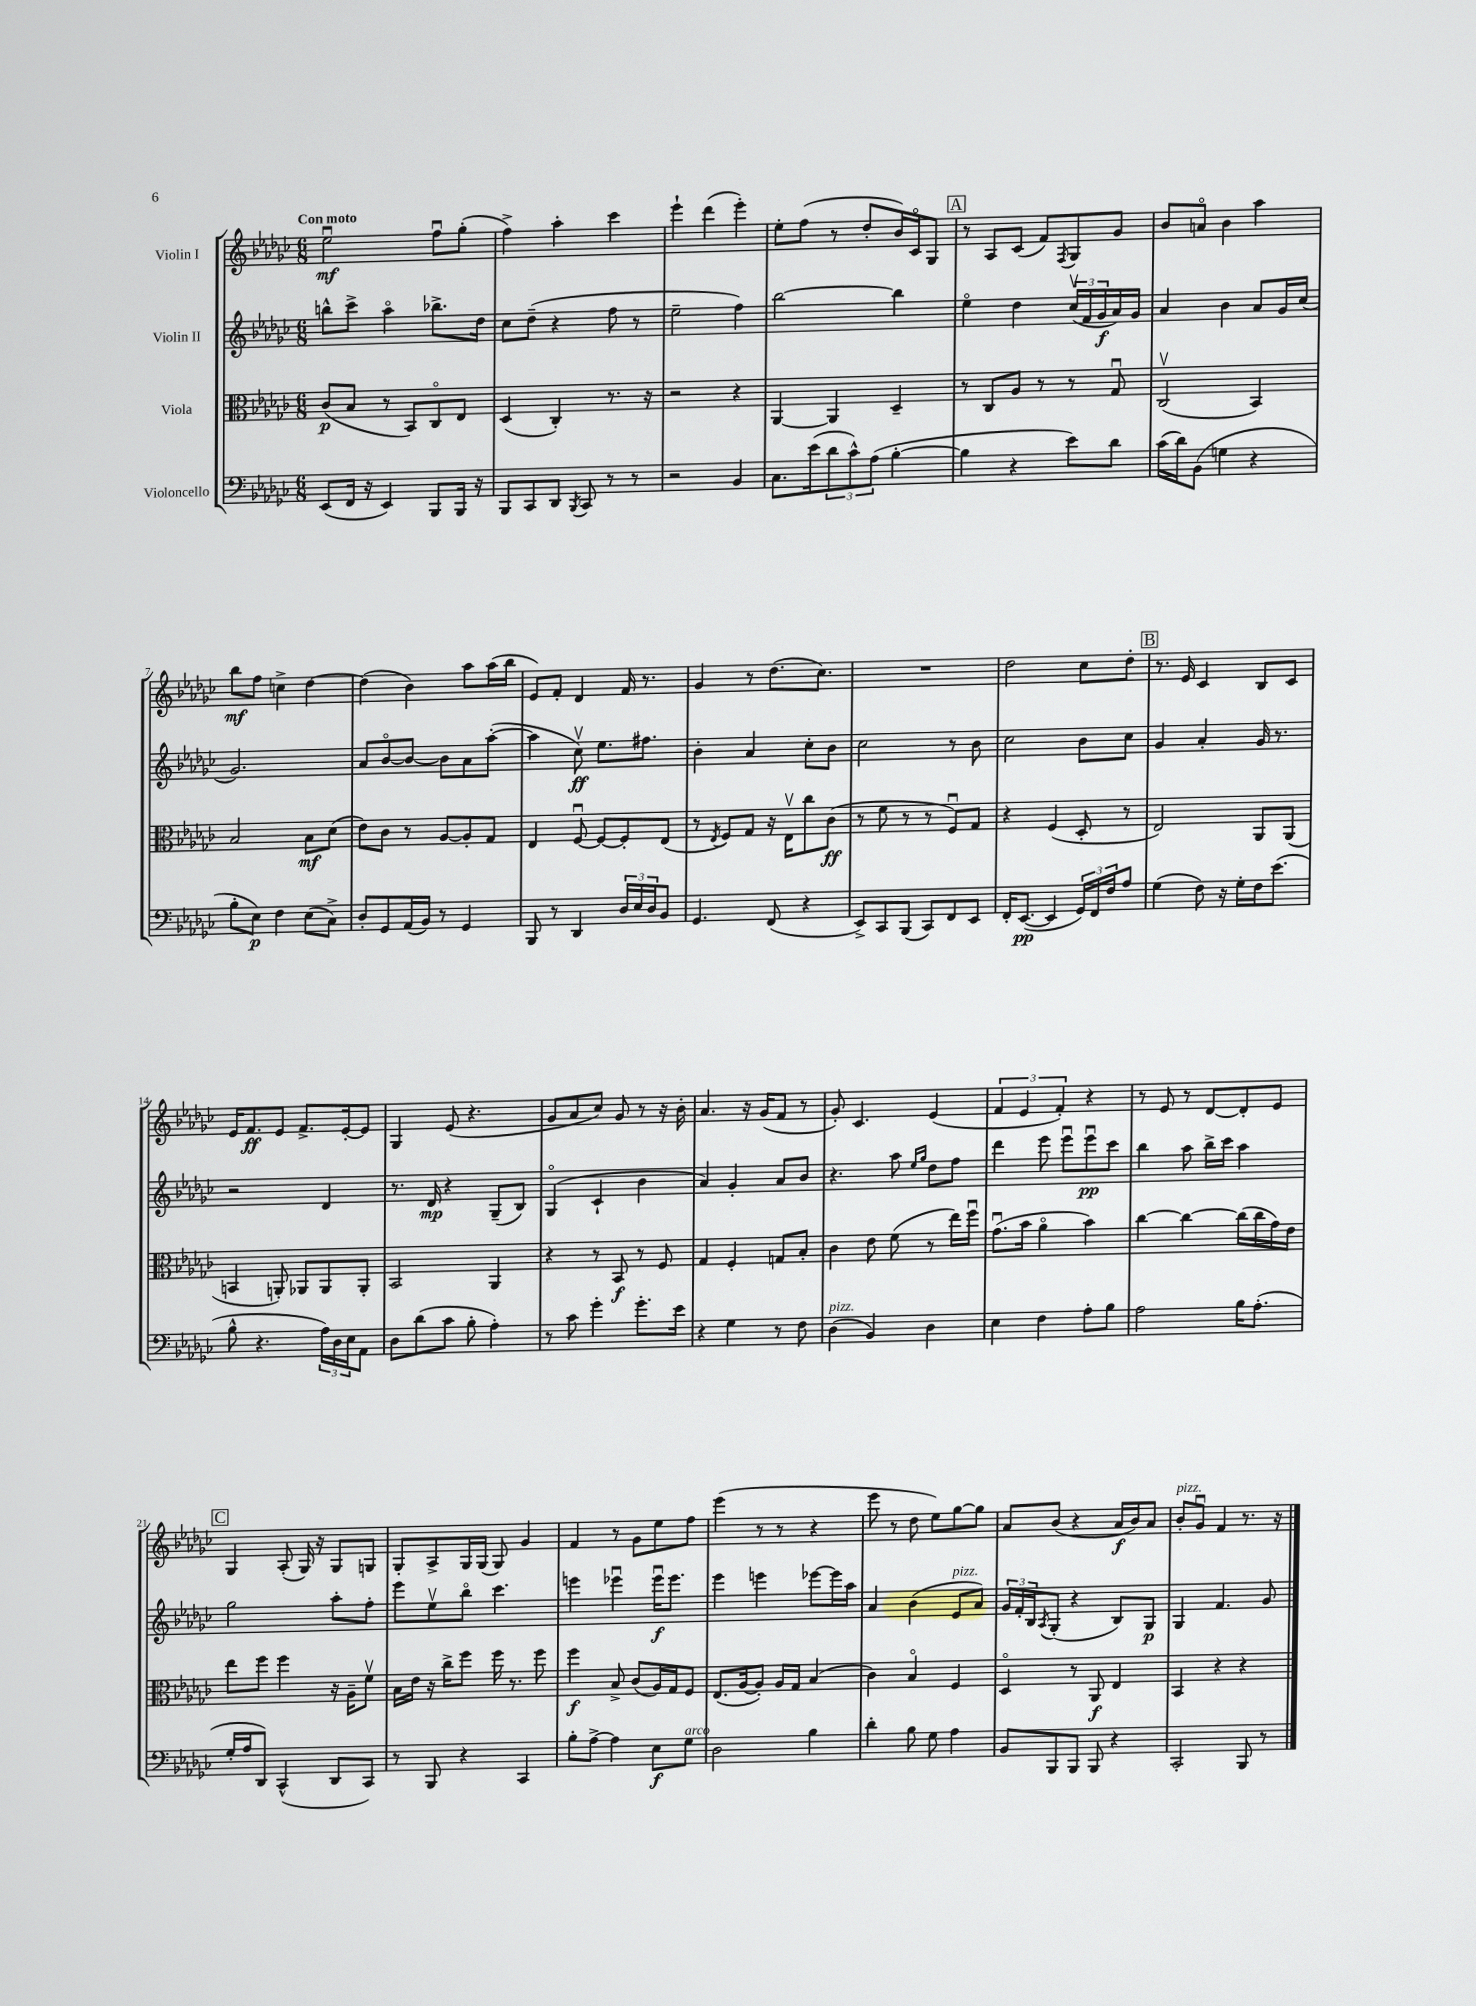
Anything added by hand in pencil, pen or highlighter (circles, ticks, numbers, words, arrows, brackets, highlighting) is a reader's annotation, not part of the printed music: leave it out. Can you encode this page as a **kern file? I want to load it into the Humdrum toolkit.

**kern	**dynam	**kern	**dynam	**kern	**dynam	**kern	**dynam
*part4	*part4	*part3	*part3	*part2	*part2	*part1	*part1
*staff4	*staff4	*staff3	*staff3	*staff2	*staff2	*staff1	*staff1
*I"Violoncello	*	*I"Viola	*	*I"Violin II	*	*I"Violin I	*
*clefF4	*	*clefC3	*	*clefG2	*	*clefG2	*
*k[b-e-a-d-g-c-]	*	*k[b-e-a-d-g-c-]	*	*k[b-e-a-d-g-c-]	*	*k[b-e-a-d-g-c-]	*
*M6/8	*	*M6/8	*	*M6/8	*	*M6/8	*
=1	=1	=1	=1	=1	=1	=1	=1
!	!	!	!	!	!	!LO:TX:a:B:t=Con moto	!
(8EE-/L	.	(8c-/L	p	8bbn^^\L	.	2ee-u\	mf
16FF/Jk	.	8B-/J	.	8ccc-^\J	.	.	.
16r	.	.	.	.	.	.	.
4EE-/)	.	8r	.	4aa-\	.	.	.
.	.	8BB-/L)	.	.	.	.	.
8BBB-/L	.	8C-/	.	8.bb-X^\L	.	8ffu\L	.
16BBB-/Jk	.	8E-/J	.	.	.	(8gg-'\J	.
16r	.	.	.	16dd-\Jk	.	.	.
=2	=2	=2	=2	=2	=2	=2	=2
8BBB-/L	.	(4D-/	.	8cc-\L	.	4ff^\)	.
8CC-/	.	.	.	(8dd-~\J	.	.	.
8DD-/J	.	4C-'/)	.	4r	.	4aa-'\	.
8qBBB-/	.	.	.	.	.	.	.
8CC-/	.	.	.	.	.	.	.
8r	.	8.r	.	8ff\	.	4ccc-\	.
8r	.	.	.	8r	.	.	.
.	.	16r	.	.	.	.	.
=3	=3	=3	=3	=3	=3	=3	=3
2r	.	2r	.	2ee-~\	.	4eee-`\	.
.	.	.	.	.	.	(4ddd-\	.
4BB-/	.	4r	.	4ff\)	.	4eee-'\)	.
=4	=4	=4	=4	=4	=4	=4	=4
8.C-\L	.	[4AA-/	.	[2bb-\	.	8ee-'\L	.
.	.	.	.	.	.	(8ff\J	.
(16e-\k	.	.	.	.	.	.	.
12d-\	.	4AA-/]	.	.	.	8r	.
12c-^^\)	.	.	.	.	.	.	.
.	.	.	.	.	.	8dd-'/L	.
(12A-\J	.	.	.	.	.	.	.
[4B-'\	.	4D-~/	.	4bb-\]	.	16b-/L)	.
.	.	.	.	.	.	16c-/J	.
.	.	.	.	.	.	8G-/J	.
!!LO:REH:place=s1:t=A
=5	=5	=5	=5	=5	=5	=5	=5
4B-\]	.	8r	.	4ee-\	.	8r	.
.	.	8C-/L	.	.	.	8A-/L	.
4r	.	8A-/J	.	4dd-\	.	(8c-/J	.
.	.	8r	.	.	.	8f/L)	.
.	.	.	.	.	.	8qF/	.
8e-\L)	.	8r	.	(24cc-v/LL	.	8G-/	.
.	.	.	.	24f/	.	.	.
.	.	.	.	24g-/	f	.	.
8d-\J	.	8G-u/	.	16a-/)	.	8g-/J	.
.	.	.	.	16g-/JJ	.	.	.
=6	=6	=6	=6	=6	=6	=6	=6
(16c-\LL	.	(2C-v/	.	4a-/	.	8b-/L	.
16d-\J)	.	.	.	.	.	.	.
(8BB-\J	.	.	.	.	.	8an/J	.
4Gn\	.	.	.	4b-\	.	4b-\	.
4r	.	4BB-/)	.	8a-/L	.	4aa-\	.
.	.	.	.	16g-/L	.	.	.
.	.	.	.	(16cc-/JJ	.	.	.
!!LO:LB:g=z
=7	=7	=7	=7	=7	=7	=7	=7
8B-'\L	.	2B-/	.	2.g-/)	.	8bb-\L	mf
8E-\J)	p	.	.	.	.	8ff\J	.
4F\	.	.	.	.	.	4ccn^\	.
(8E-\L	.	8B-\L	mf	.	.	[4dd-\	.
8C-^\J)	.	(8d-\J	.	.	.	.	.
=8	=8	=8	=8	=8	=8	=8	=8
8D-'/L	.	8e-\L)	.	8a-/L	.	(4dd-\]	.
8GG-/	.	8c-\J	.	[8b-/	.	.	.
(16AA-/L	.	8r	.	8b-/J_	.	4b-\)	.
16BB-/JJ)	.	.	.	.	.	.	.
8r	.	[8A-/L	.	8b-\L]	.	.	.
4GG-/	.	8A-'/]	.	8a-\	.	8aa-\L	.
.	.	8G-/J	.	([8aa-'\J	.	(16aa-\L	.
.	.	.	.	.	.	16bb-\JJ	.
=9	=9	=9	=9	=9	=9	=9	=9
8BBB-/	.	4E-/	.	4aa-\]	.	8e-/L)	.
8r	.	.	.	.	.	8f'/J	.
4DD-/	.	[8Fu/	.	8cc-v\)	ff	4d-/	.
.	.	8F/L_	.	8.ee-\L	.	.	.
24D-/LL	.	8F'/]	.	.	.	16f/	.
24E-/	.	.	.	.	.	.	.
.	.	.	.	8.ff#X\J	.	8.r	.
24D-/J	.	.	.	.	.	.	.
8BB-/J	.	(8E-/J	.	.	.	.	.
=10	=10	=10	=10	=10	=10	=10	=10
4.GG-/	.	8r	.	4b-'\	.	4g-/	.
.	.	8qE-/	.	.	.	.	.
.	.	8F/L)	.	.	.	.	.
.	.	8G-/J	.	4a-/	.	8r	.
(8FF/	.	16r	.	.	.	(8.dd-\L	.
.	.	16E-v\KL	.	.	.	.	.
4r	.	8cc-\	.	8cc-'\L	.	.	.
.	.	.	.	.	.	8.cc-\J)	.
.	.	(8c-\J	ff	8b-\J	.	.	.
=11	=11	=11	=11	=11	=11	=11	=11
8EE-^/L)	.	8r	.	2cc-\	.	2.r	.
8CC-/	.	8f\	.	.	.	.	.
(8BBB-/J	.	8r	.	.	.	.	.
8CC-/L)	.	8r	.	.	.	.	.
8FF/	.	8Fu/L)	.	8r	.	.	.
8EE-/J	.	8G-/J	.	8b-\	.	.	.
=12	=12	=12	=12	=12	=12	=12	=12
16FF'/KL	.	4r	.	2cc-\	.	2dd-\	.
([8.EE-/J	pp	.	.	.	.	.	.
4EE-/]	.	(4F/	.	.	.	.	.
24GG-/LL)	.	8D-'/	.	8b-\L	.	8cc-\L	.
24FF/	.	.	.	.	.	.	.
24F/J	.	.	.	.	.	.	.
8A-/J	.	8r	.	8cc-\J	.	8dd-'\J	.
!!LO:REH:place=s1:t=B
=13	=13	=13	=13	=13	=13	=13	=13
(4G-\	.	2E-/)	.	4g-/	.	8.r	.
.	.	.	.	.	.	16e-/	.
8F\)	.	.	.	4a-'/	.	4c-/	.
16r	.	.	.	.	.	.	.
16G-'\LL	.	.	.	.	.	.	.
16F\J	.	8AA-/L	.	16g-/	.	8B-/L	.
(8.e-\J	.	.	.	8.r	.	.	.
.	.	(8AA-/J	.	.	.	8c-/J	.
!!LO:LB:g=z
=14	=14	=14	=14	=14	=14	=14	=14
8B-^^\	.	4BBn/	.	2r	.	16e-/KL	.
.	.	.	.	.	.	8.f/	ff
4.r	.	.	.	.	.	.	.
.	.	8AAn'/)	.	.	.	8e-/J	.
.	.	8AA-X/L	.	.	.	8.f^/L	.
24A-\LL)	.	8AA-/	.	4d-/	.	.	.
24D-\	.	.	.	.	.	.	.
.	.	.	.	.	.	[16e-'/k	.
24E-\J	.	.	.	.	.	.	.
8AA-\J	.	8AA-'/J	.	.	.	8e-/J]	.
=15	=15	=15	=15	=15	=15	=15	=15
8D-\L	.	2BB-/	.	8.r	.	4G-/	.
(8d-\	.	.	.	.	.	.	.
.	.	.	.	16d-/	mp	.	.
8c-\J	.	.	.	4r	.	(8e-/	.
8B-'\	.	.	.	.	.	4.r	.
4A-'\)	.	4AA-/	.	(8G-~/L	.	.	.
.	.	.	.	8B-/J)	.	.	.
=16	=16	=16	=16	=16	=16	=16	=16
8r	.	4r	.	(4G-/	.	8g-/L	.
8c-\	.	.	.	.	.	8a-/	.
4g-'\	.	8r	.	4c-`/	.	8cc-/J)	.
.	.	8BB-/	f	.	.	8g-/	.
8.g-'\L	.	8r	.	4b-\	.	8r	.
.	.	8F/	.	.	.	16r	.
16e-\Jk	.	.	.	.	.	16b-'\	.
=17	=17	=17	=17	=17	=17	=17	=17
4r	.	4G-/	.	4a-/)	.	4.a-/	.
4G-\	.	4F'/	.	4g-'/	.	.	.
.	.	.	.	.	.	16r	.
.	.	.	.	.	.	(16g-/KL	.
8r	.	8Gn/L	.	8a-/L	.	8f/J	.
8F\	.	8B-'/J	.	8b-/J	.	8r	.
=18	=18	=18	=18	=18	=18	=18	=18
!LO:TX:a:i:t=pizz.	!	!	!	!	!	!	!
(4D-\	.	4c-\	.	4.r	.	8g-'/)	.
.	.	.	.	.	.	4.c-/	.
4BB-/)	.	8e-\	.	.	.	.	.
.	.	(8f\	.	8aa-\	.	.	.
.	.	.	.	16qqee-/LL	.	.	.
.	.	.	.	16qqgg-/JJ	.	.	.
4D-\	.	8r	.	8dd-\L	.	(4e-/	.
.	.	16ee-\LL)	.	8ff\J	.	.	.
.	.	16ffu\JJ	.	.	.	.	.
=19	=19	=19	=19	=19	=19	=19	=19
4E-\	.	(8.g-u\L	.	4ddd-\	.	6f/	.
.	.	.	.	.	.	6e-/	.
.	.	16b-\Jk	.	.	.	.	.
4F\	.	4a-\	.	8eee-\	.	.	.
.	.	.	.	.	.	6f'/)	.
.	.	.	.	8eee-u\L	.	.	.
8A-'\L	.	4b-\)	.	8eee-u\	pp	4r	.
8B-\J	.	.	.	8ccc-\J	.	.	.
=20	=20	=20	=20	=20	=20	=20	=20
2A-\	.	[4cc-\	.	4bb-\	.	8r	.
.	.	.	.	.	.	8e-/	.
.	.	4cc-\_	.	8aa-\	.	8r	.
.	.	.	.	16bb-^\LL	.	[8d-/L	.
.	.	.	.	16ccc-\JJ	.	.	.
16B-\KL	.	(16cc-\LL]	.	4aa-\	.	8d-'/]	.
(8.A-'\J	.	16cc-\	.	.	.	.	.
.	.	16g-\)	.	.	.	8e-/J	.
.	.	16e-\JJ	.	.	.	.	.
!!LO:LB:g=z
!!LO:REH:place=s1:t=C
=21	=21	=21	=21	=21	=21	=21	=21
16G-'/LL	.	8ee-\L	.	2gg-\	.	4G-/	.
16A-/J	.	.	.	.	.	.	.
8DD-/J)	.	8ff\J	.	.	.	.	.
(4CC-^^/	.	4ff\	.	.	.	(8A-'/	.
.	.	.	.	.	.	16G-/)	.
.	.	.	.	.	.	16r	.
8DD-/L	.	16r	.	8aa-'\L	.	8G-/L	.
.	.	16A-~\KL	.	.	.	.	.
8CC-/J)	.	8fv\J	.	8ff'\J	.	8Gn/J	.
=22	=22	=22	=22	=22	=22	=22	=22
8r	.	16B-\LL	.	8eee-\L	.	8G-'/L	.
.	.	16e-\JJ	.	.	.	.	.
8BBB-/	.	16r	.	8ee-v\	.	8A-^/	.
.	.	16cc-^\KL	.	.	.	.	.
4r	.	8ff\J	.	8bb-\J	.	16G-/L	.
.	.	.	.	.	.	(16G-/JJ	.
.	.	16ff\	.	4.ccc-\	.	8G-/)	.
.	.	8.r	.	.	.	.	.
4CC-/	.	.	.	.	.	4g-/	.
.	.	8ff\	.	.	.	.	.
=23	=23	=23	=23	=23	=23	=23	=23
8B-'\L	.	4ff\	f	4eeen\	.	4f/	.
[8A-^\J	.	.	.	.	.	.	.
4A-\]	.	8B-^/	.	4eee-Xu\	.	8r	.
.	.	(8c-/L	.	.	.	8g-\L	.
8E-\L	f	16A-/L)	.	16eee-u\KL	f	8ee-\	.
.	.	16G-/J	.	8.eee-\J	.	.	.
!LO:TX:a:i:t=arco	!	!	!	!	!	!	!
8G-\J	.	8F/J	.	.	.	8ff\J	.
=24	=24	=24	=24	=24	=24	=24	=24
2D-\	.	(8.E-/L	.	4eee-\	.	(4eee-\	.
.	.	[16A-/k	.	.	.	.	.
.	.	8A-'/J])	.	4eeen\	.	8r	.
.	.	16A-/LL	.	.	.	8r	.
.	.	16G-/JJ	.	.	.	.	.
4B-\	.	(4B-/	.	[8eee-X\L	.	4r	.
.	.	.	.	16eee-\L]	.	.	.
.	.	.	.	16aa-\JJ	.	.	.
=25	=25	=25	=25	=25	=25	=25	=25
4d-'\	.	4c-\)	.	4a-/	.	8eee-\	.
.	.	.	.	.	.	8r	.
8B-\	.	4B-/	.	(4b-\	.	8dd-\	.
8G-\	.	.	.	.	.	8ee-\L)	.
!	!	!	!	!LO:TX:a:i:t=pizz.	!	!	!
4A-\	.	4F/	.	8e-/L	.	[8gg-\	.
.	.	.	.	8a-/J)	.	8gg-\J]	.
=26	=26	=26	=26	=26	=26	=26	=26
8BB-/L	.	4D-/	.	24g-/LL	.	8a-/L	.
.	.	.	.	24f'/	.	.	.
.	.	.	.	24B-/J	.	.	.
.	.	.	.	8qA-/	.	.	.
8BBB-/	.	.	.	(8G-'/J	.	(8b-/J	.
8BBB-/J	.	8r	.	4r	.	4r	.
8BBB-/	.	8AA-/	f	.	.	.	.
4r	.	4E-/	.	8B-/L)	.	16a-/LL	f
.	.	.	.	.	.	16b-/J)	.
.	.	.	.	8G-/J	p	8a-/J	.
=27	=27	=27	=27	=27	=27	=27	=27
!	!	!	!	!	!	!LO:TX:a:i:t=pizz.	!
2CC-'/	.	4BB-/	.	4G-/	.	8b-'/L	.
.	.	.	.	.	.	8g-u/J	.
.	.	4r	.	4.f/	.	4f/	.
8BBB-/	.	4r	.	.	.	8.r	.
8r	.	.	.	8g-/	.	.	.
.	.	.	.	.	.	16r	.
==	==	==	==	==	==	==	==
*-	*-	*-	*-	*-	*-	*-	*-
